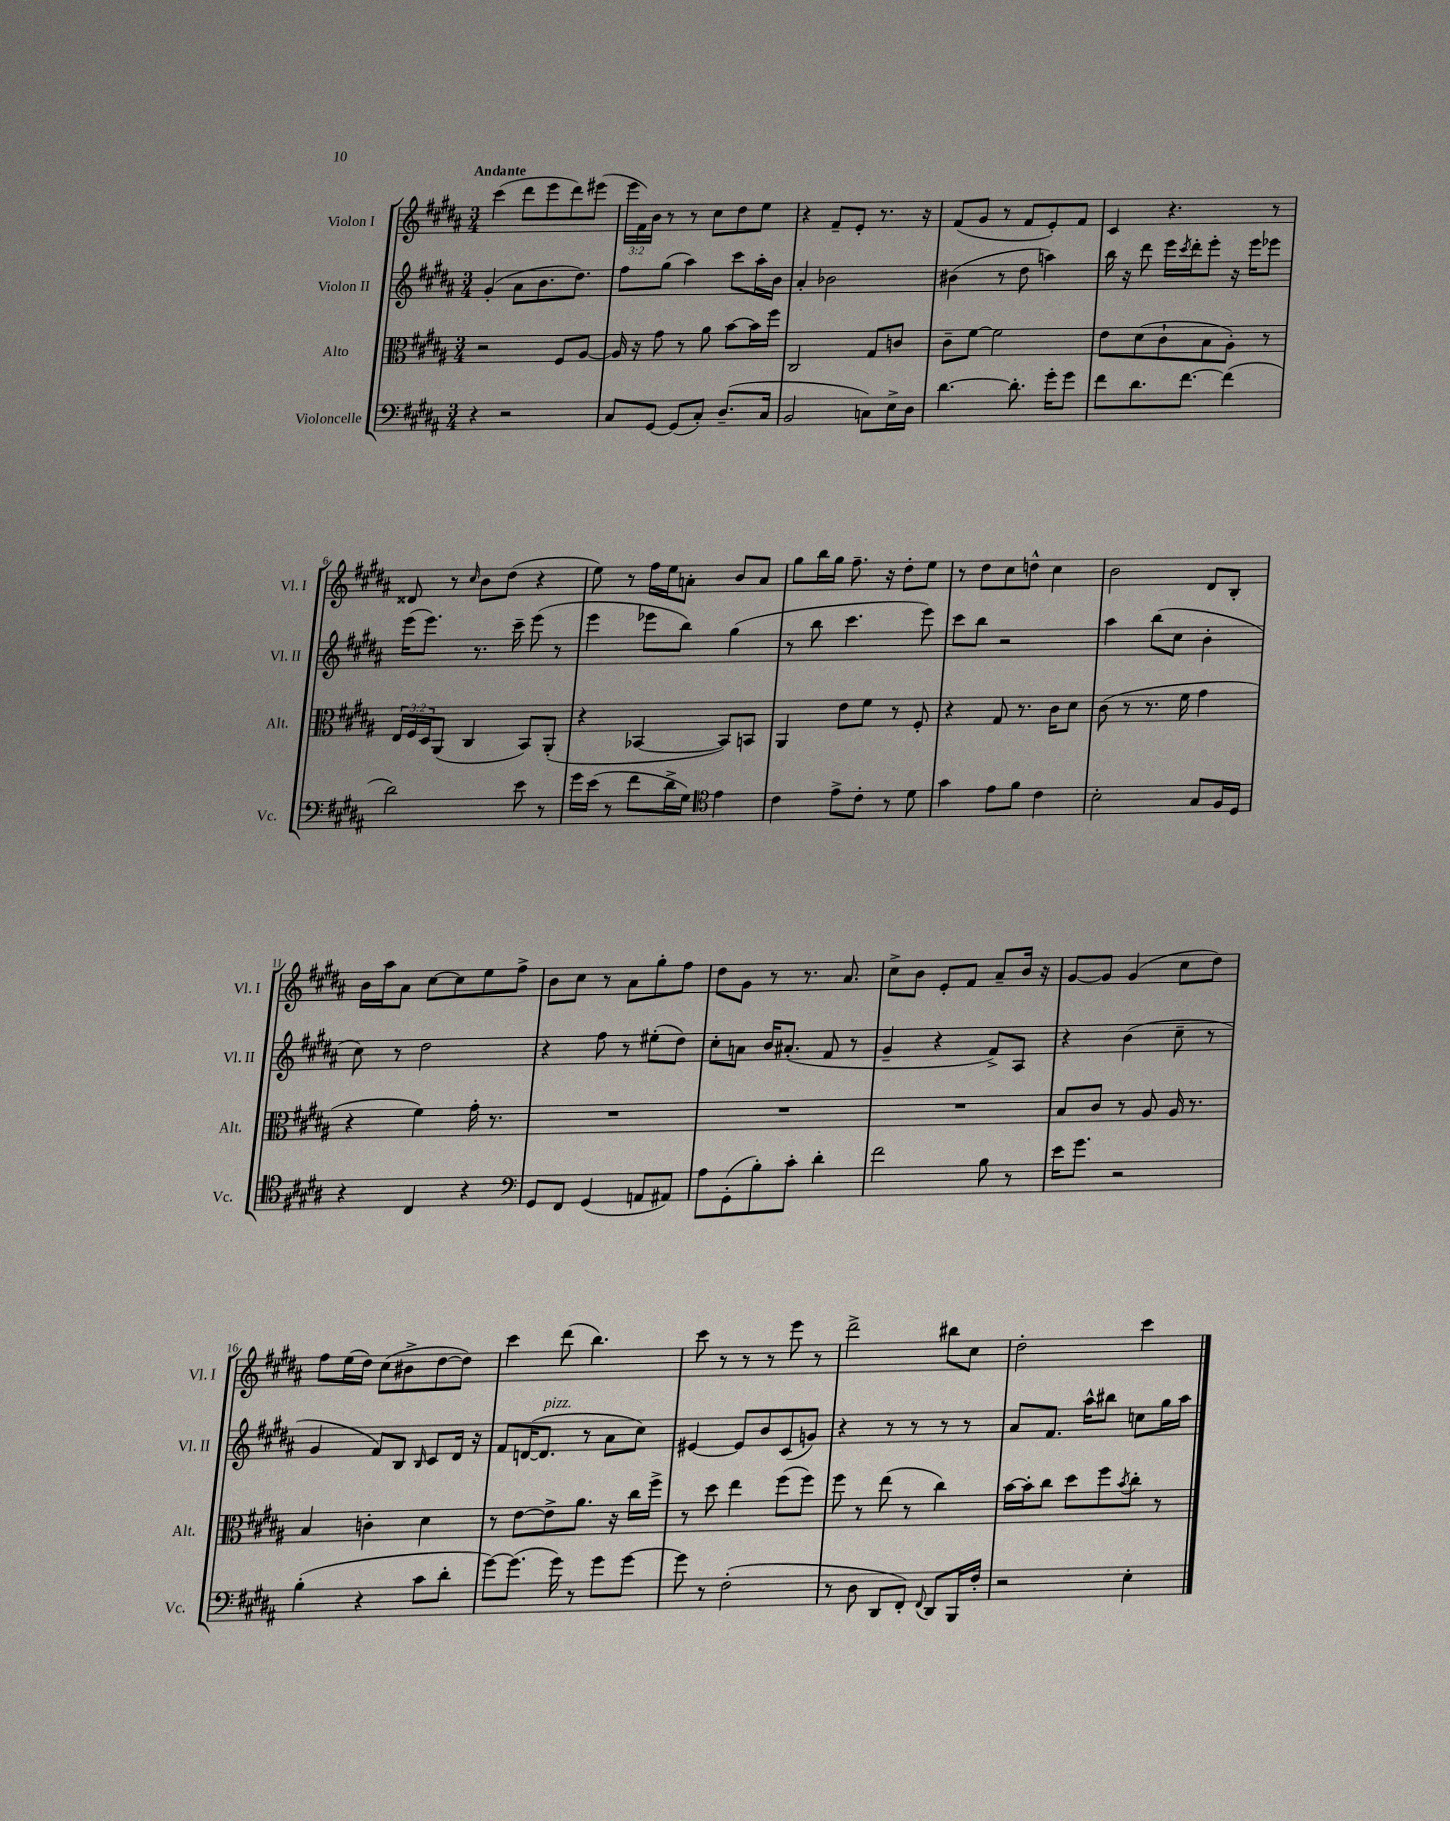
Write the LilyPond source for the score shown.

<<
\new StaffGroup <<
\new Staff = "s0" \with { instrumentName = "Violon I" shortInstrumentName = "Vl. I" } {
    \clef treble \key b \major \numericTimeSignature \time 3/4 \override Staff.TupletNumber.text = #tuplet-number::calc-fraction-text \tempo "Andante"
    cis'''4( dis'''8 e'''8 dis'''8) eis'''8( |
    \tuplet 3/2 { e'''16 fis'16) b'16 } r8 r8 cis''8 dis''8 e''8 |
    r4 fis'8-- e'8-. r8. r16 |
    fis'8( gis'8 r8 fis'8 e'8-.) fis'8 |
    cis'4 r4. r8 |
    disis'8 r8 \grace { cis''16 } b'8 dis''8( r4 |
    e''8) r8 fis''16 e''16 a'8-. b'8 a'8 |
    gis''8 b''16 gis''16 fis''8.-- r16 dis''8-. e''8 |
    r8 dis''8 cis''8 d''8-^ cis''4 |
    b'2 dis'8 b8-. |
    b'16 ais''16 ais'8 cis''8~ cis''8 e''8 fis''8-> |
    b'8 cis''8 r8 ais'8 gis''8-. fis''8 |
    dis''8 gis'8 r8 r8. ais'8. |
    cis''8-> b'8 e'8-. fis'8 ais'8-- b'16 r16 |
    gis'8~ gis'8 gis'4( cis''8 dis''8) |
    fis''8 e''16( dis''16) cis''8( bis'8-> dis''8~ dis''8) |
    cis'''4 dis'''8( b''4.) |
    cis'''8 r8 r8 r8 e'''8 r8 |
    dis'''2-> bis''8 cis''8 |
    dis''2-. cis'''4 \bar "|." |
}
\new Staff = "s1" \with { instrumentName = "Violon II" shortInstrumentName = "Vl. II" } {
    \clef treble \key b \major \numericTimeSignature \time 3/4
    gis'4-.( ais'8 b'8. dis''8.) |
    fis''8 gis''8( ais''4) cis'''8 ais''16-. b'16 |
    ais'4-. bes'2 |
    bis'4( r8 dis''8 a''4) |
    b''16 r16 dis'''8 e'''16 \acciaccatura { cis'''8 } dis'''16-. e'''8-. r16 e'''16 ees'''8 |
    e'''16( e'''8.) r8. cis'''16-- e'''8( r8 |
    e'''4 ees'''8 b''8) gis''4( |
    r8 b''8 cis'''4. e'''8) |
    cis'''8 b''8 r2 |
    ais''4 b''8( cis''8 b'4-. |
    cis''8) r8 dis''2 |
    r4 fis''8 r8 eis''8-.( dis''8) |
    cis''8-. a'8 b'16 ais'8.-.( fis'8 r8 |
    gis'4-- r4 fis'8->) ais8 |
    r4 b'4( cis''8-- r8 |
    gis'4 fis'8) b8 \grace { b16 } cis'8 dis'16 r16 |
    fis'8 d'16~( d'8.^\markup { \italic "pizz." } r8 ais'8 cis''8) |
    eis'4~ eis'8 b'8 cis'8( g'8) |
    r4 r8 r8 r8 r8 |
    ais'8 fis'8. ais''16-^ bis''8 c''8 gis''16 ais''16 \bar "|." |
}
\new Staff = "s2" \with { instrumentName = "Alto" shortInstrumentName = "Alt." } {
    \clef alto \key b \major \numericTimeSignature \time 3/4 \override Staff.TupletNumber.text = #tuplet-number::calc-fraction-text
    r2 fis8 ais8~ |
    ais16 r16 gis'8 r8 ais'8 b'8~ b'16 fis''16 |
    cis2 gis8 c'8 |
    cis'8-- fis'8~ fis'2 |
    e'8 dis'8( cis'8-! b8 ais8-.) r8 |
    \tuplet 3/2 { e16 fis16 dis16 } ais,8( cis4 b,8) ais,8-.( |
    r4 bes,4~ bes,8) b,8 |
    ais,4 e'8 fis'8 r8 fis8-. |
    r4 gis8 r8. cis'16 dis'8 |
    cis'8( r8 r8. fis'16 gis'4 |
    r4 fis'4) gis'16-. r8. |
    R2. |
    R2. |
    R2. |
    b8 cis'8 r8 ais8 ais16 r8. |
    b4 c'4-. dis'4 |
    r8 e'8~ e'8-> ais'8. r16 cis''16 fis''16-> |
    r8 dis''8 e''4 fis''8( fis''8) |
    fis''8 r8 e''8( r8 cis''4) |
    b'16~ b'16-. cis''8 dis''8 fis''8 \acciaccatura { b'8 } cis''8-. r8 \bar "|." |
}
\new Staff = "s3" \with { instrumentName = "Violoncelle" shortInstrumentName = "Vc." } {
    \clef bass \key b \major \numericTimeSignature \time 3/4
    r4 r2 |
    cis8 gis,8~ gis,8( cis8-.) dis8.--( cis16 |
    b,2 c8) e16-> dis16 |
    dis'4.~ dis'8.-. gis'16-. gis'8 |
    fis'8 dis'8. fis'8.~ fis'4( |
    dis'2) e'8 r8 |
    gis'16 e'16( r8 fis'8 dis'16-> gis16) \clef tenor e'4 |
    cis'4 e'8-> cis'8-. r8 dis'8 |
    gis'4 e'8 fis'8 cis'4 |
    b2-. gis8 fis16 dis16 |
    r4 cis4 r4 |
    \clef bass gis,8 fis,8 gis,4( a,8 ais,8) |
    ais8 gis,8-.( b8-.) cis'8-. dis'4-. |
    fis'2 b8 r8 |
    e'16 gis'8. r2 |
    b4-.( r4 cis'8 dis'8-. |
    gis'8~) gis'8.( gis'16) r8 gis'8 gis'8~ |
    gis'8 r8 fis2-.( |
    r8 dis8 dis,8 fis,8-.) \appoggiatura { fis,8 } dis,8 b,,16 fis16-. |
    r2 e4-. \bar "|." |
}
>>
>>
